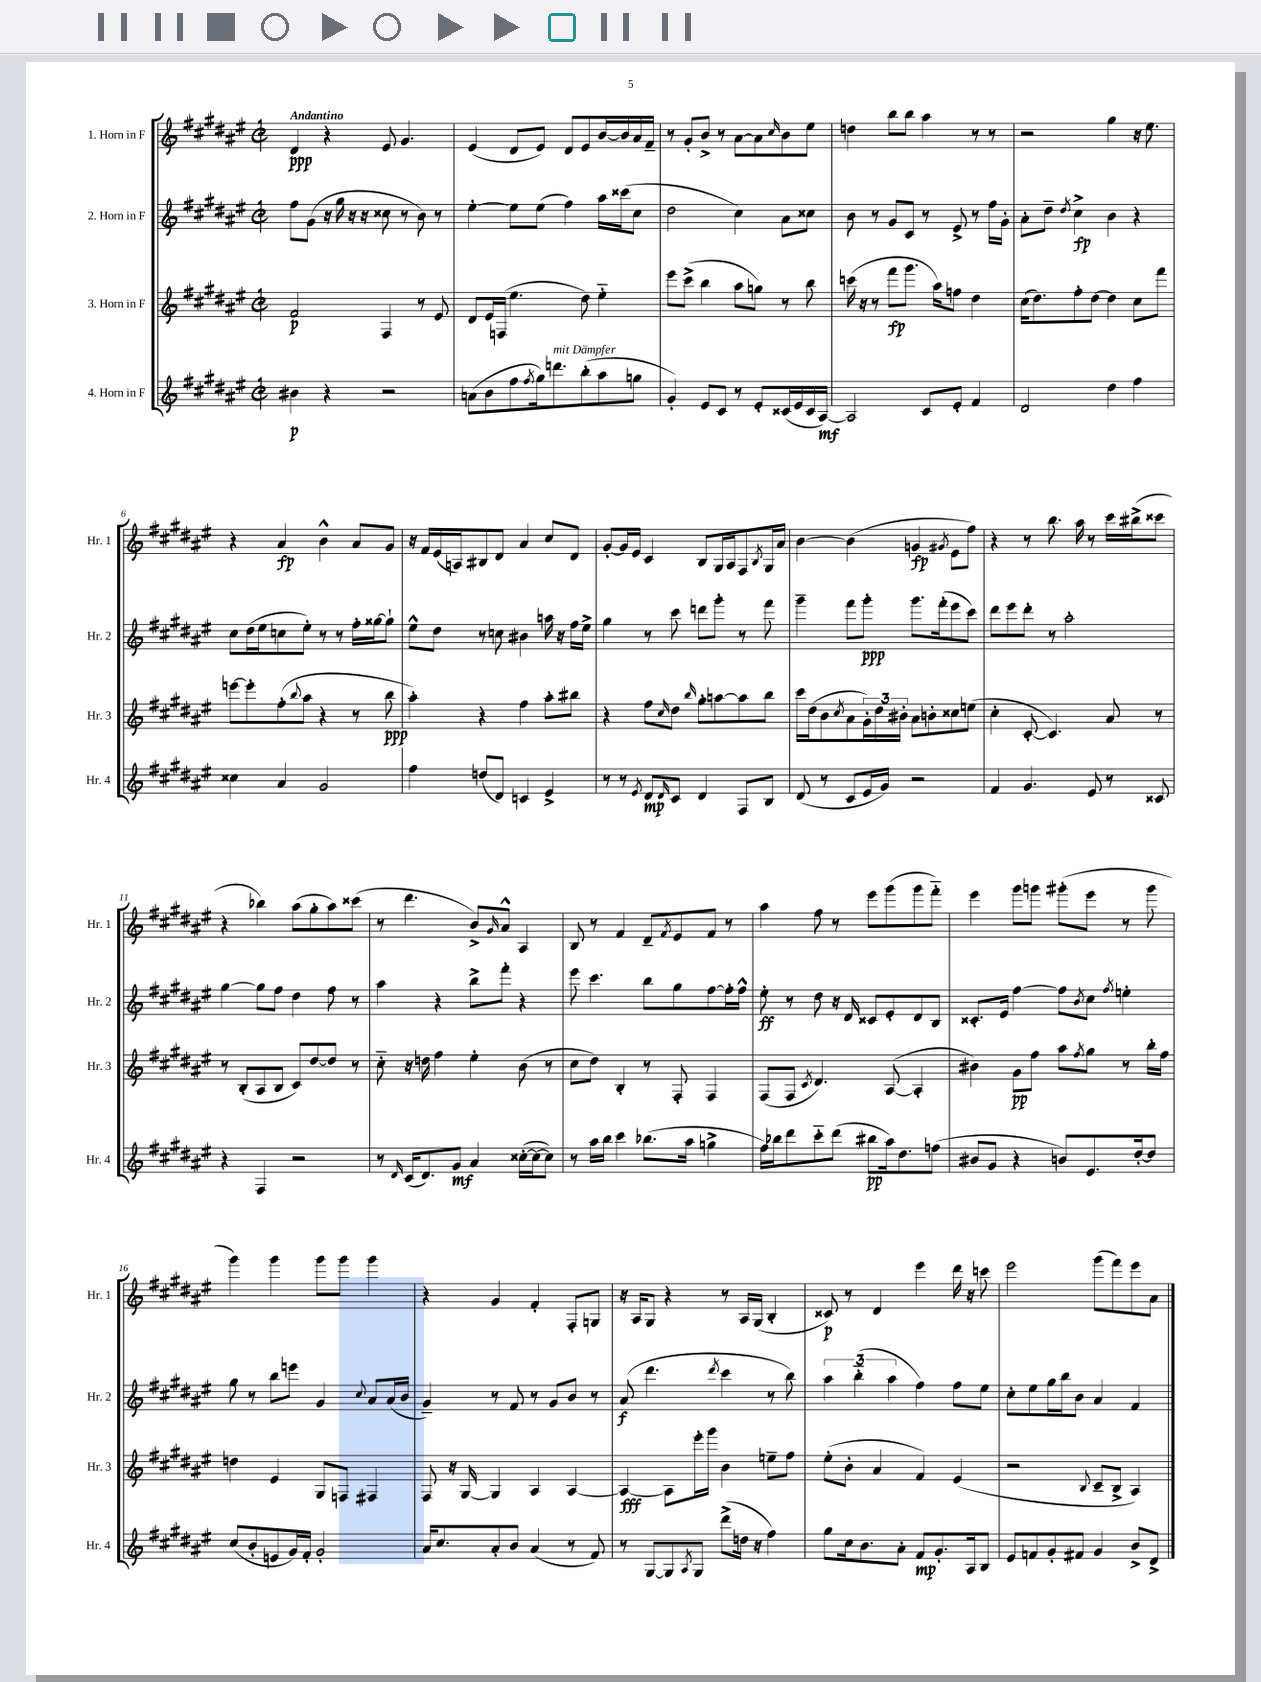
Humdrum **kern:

**kern	**kern	**kern	**kern
*staff4	*staff3	*staff2	*staff1
*clefG2	*clefG2	*clefG2	*clefG2
*k[f#c#g#d#a#e#]	*k[f#c#g#d#a#e#]	*k[f#c#g#d#a#e#]	*k[f#c#g#d#a#e#]
*M2/2	*M2/2	*M2/2	*M2/2
*met(c|)	*met(c|)	*met(c|)	*met(c|)
4b#	2f#	8ff#	4d#
.	.	(8g#	.
4r	.	16r	4r
.	.	16gg#	.
.	.	16r	.
.	.	16r	.
2r	4F#	8cc##	8e#
.	.	8r	4.g#
.	8r	8b)	.
.	8e#	8r	.
=	=	=	=
(8a	8d#	[4ee#'	(4e#
8b	16e#	.	.
.	(16F	.	.
8ff#	4.ee#	8ee#]	8d#
8qff#	.	.	.
16gg#)	.	(8ee#	8e#)
8.ddd	.	.	.
.	.	4ff#)	8d#
(8bb'	8dd#)	.	8e#
8aa#	4ee#'~	16aa#	[16b
.	.	(16ccc##	16b]
8gg	.	8cc#	16a#
.	.	.	16f#~
=	=	=	=
4g#')	8eee#	2dd#	8r
.	(8ccc#^	.	8g#'
8e#	4bb	.	8b^
8c#	.	.	8r
8r	8aa#	4cc#)	[8a#
8e#'	8gg)	.	8a#]
.	.	.	16qqcc#
(16c##	8r	8a#	8b
16e#	.	.	.
16c##	8bb	8cc##	8ee#
[16A#)	.	.	.
=	=	=	=
2A#]	(16ccc	8b	4dd
.	16r	.	.
.	8r	8r	.
.	8fff#	8g#	8bb
.	8.ggg#	8c#	8bb
8c#	.	8r	4aa#
.	16aa#)	.	.
8e#'	8ff	8e#^	.
4f#	4dd#	8r	8r
.	.	16ff#	8r
.	.	16g#'	.
=	=	=	=
2d#	(16cc#	8a#'	2r
.	8.dd#)	.	.
.	.	8dd#~	.
.	.	8qdd#	.
.	8ff#'	4cc#^	.
.	[8dd#	.	.
4dd#	4dd#]	4b	4gg#
4ff#	8cc#	4r	16r
.	.	.	8.ee#
.	8fff#	.	.
=	=	=	=
4cc##	[8eee	8cc#	4r
.	8eee']	(16dd#	.
.	.	16ee#	.
4a#	(8ff#'	8cc	4a#
.	8qqbb	.	.
.	8aa#	8ee#')	.
2g#	4r	8r	4b^^
.	.	8r	.
.	8r	16ff#'	8a#
.	.	[16gg##	.
.	8bb	8gg##`]	8g#
=	=	=	=
4ff#	4aa#')	8ee#^^	16r
.	.	.	16f#
.	.	8dd#	(16e#
.	.	.	16A)
(8dd	4r	8r	8B#
8d#)	.	8cc	8d#
4c	4ff#	4b#	4a#
4e#^	8aa#'	16aa	8cc#
.	.	16r	.
.	8bb#	16ff#	8d#
.	.	16ee#^	.
=	=	=	=
8r	4r	4gg#	[8g#'
8r	.	.	16g#]
.	.	.	16e#
8qe#	.	.	.
8d#	8ff#	8r	4c#
16qqd#	16qqcc#	.	.
8c#	8dd#	8ccc#	.
.	16qqbb	.	.
4d#	8gg#'	8ddd	8B
.	[8aa	8ggg#'	16G#
.	.	.	16A#
8F#	8aa]	8r	8F#
.	.	.	8qB
8B	8bb	8fff#	16G#
.	.	.	16a#
=	=	=	=
(8d#	16ccc#	4ggg#~	[4b
.	(16dd#	.	.
8r	8b	.	.
.	8qcc#	.	.
8c#	8a#	8fff#	(4b]
16e#	24g#')	8ggg#'	.
.	24dd#	.	.
16g#)	.	.	.
.	24b#'	.	.
2r	8a#	8.ggg#	4g
.	8b'	.	.
.	.	(16fff#'	.
.	.	.	8qg#
.	8cc##	8eee#	8e#
.	(8ee	8ccc#)	8ff#)
=	=	=	=
4f#	4cc#'	8ddd#	4r
.	.	8eee#	.
4.g#	[8c#'	8ddd#'	8r
.	4.c#])	8r	8.bb
.	.	2aa#'	.
.	.	.	16aa#
8e#	.	.	8r
8r	8a#	.	16ccc#
.	.	.	(16bb#^
8c##	8r	.	8ccc##
=	=	=	=
4r	8r	[4gg#	4r
.	(8B'	.	.
4F#	8A#	8gg#]	4bb-)
.	8B	8ff#	.
2r	8c#)	4dd#	(8aa#
.	[8dd#	.	8gg#'
.	8dd#]	8ff#	8aa#)
.	8r	8r	(8ccc##
=	=	=	=
8r	8cc#'~	4aa#	8r
16qqd#	.	.	.
(16c#	16r	.	4.ddd#
8.d#)	16dd	.	.
.	4ff#	4r	.
8g#	.	.	.
4a#	4ee#'	8bb^	8b^)
.	.	.	16qqg#
.	.	8fff#'	8a#^^
([16cc##'	(8b	4r	4A#
16cc##_	.	.	.
8cc##])	8r	.	.
=	=	=	=
8r	8cc#	8eee#	8B
16aa#	8dd#)	4.ccc#	8r
16bb	.	.	.
4ccc#	4B'	.	4f#
(8.bb-	8r	8bb	8d#~
.	.	.	8qf#
.	8F#'	8gg#	8e#
16aa#	.	.	.
4gg^	4F#	[8ff#	8f#
.	.	16ff#']	8r
.	.	16ff#^^	.
=	=	=	=
16ff#)	(8F#	8ee#'	4aa#
16bb-	.	.	.
8ddd#	8F#	8r	.
.	8qc#	.	.
8ccc#'~	4.d#)	8dd#	8ff#
(8ddd#	.	16r	8r
.	.	16d#	.
8bb#	.	8c##	8eee#
16aa#)	([8A#	8e#'	(8ggg#
8.dd#	.	.	.
.	4A#']	8d#	8ggg#
(8ff	.	8B	8fff#'~)
=	=	=	=
8b#	4b#)	8.c##'	4eee#
8g#	.	.	.
.	.	16e#	.
4r	8g#	[4ff#	8ggg#
.	8ff#	.	8ggg
8b)	8aa#	8ff#]	(8ggg#'
.	8qff#	8qb	.
8.e#	8gg#	8cc#	8eee#
.	.	8qff#	.
.	8r	4ee'	8r
[16dd#'	.	.	.
8dd#]	16bb'	.	8ggg#
.	16ff#	.	.
=	=	=	=
(8cc#	4dd	8gg#	4ggg#)
8b'	.	8r	.
8e	4e#	8bb	4ggg#
16g#)	.	8eee	.
16f#'	.	.	.
2g#'	8G#	4g#	8ggg#
.	8F	.	8ggg#
.	.	8qqcc#	.
.	4F#	8a#	4ggg#
.	.	(16a#	.
.	.	16b	.
=	=	=	=
16a#	8F#	4g#~)	4r
8.cc#	.	.	.
.	16r	.	.
.	[16G#	.	.
8a#'	4G#]	8r	4g#
8b	.	8f#	.
(4a#	4A#	8r	4f#'
.	.	8g#	.
8r	[4A#	8b	8F#'
8f#)	.	8r	8G
=	=	=	=
8r	4A#_	(8a#	16r
.	.	.	16A#
[8G#	.	4.ddd#	8G#
8G#]	8A#]	.	4r
8qA#	.	.	.
8G#	16eee#'	.	.
.	16ggg#	.	.
.	.	8qddd#	.
(8ddd#^	4b	4ccc#	8r
16dd	.	.	16A#
16r	.	.	(16G#
4ff#)	8ee~	8r	4B'
.	8ff#	8bb)	.
=	=	=	=
8gg#	(8ee#'	6aa#	8c##)
16cc#	8b'	.	8r
.	.	(6bb'~	.
8.b	.	.	.
.	4a#	.	4d#
.	.	6aa#	.
8a#'	.	.	.
8f#	4f#)	4ff#)	4eee#
8.g#'	.	.	.
.	(4e#	8ff#	16ddd#
16A#	.	.	16r
8B	.	8ee#	8ccc
=	=	=	=
8e#	2r	8cc#'	2eee#
8f	.	8ee#	.
8g#'	.	16gg#	.
.	.	16bb	.
8f#	.	8b	.
.	8qqB	.	.
4g#	8c#~	4a#	(8ggg#
.	8B^	.	8fff#)
8b^	4A#)	4f#	8eee#
8d#^	.	.	8a#
==	==	==	==
*-	*-	*-	*-
